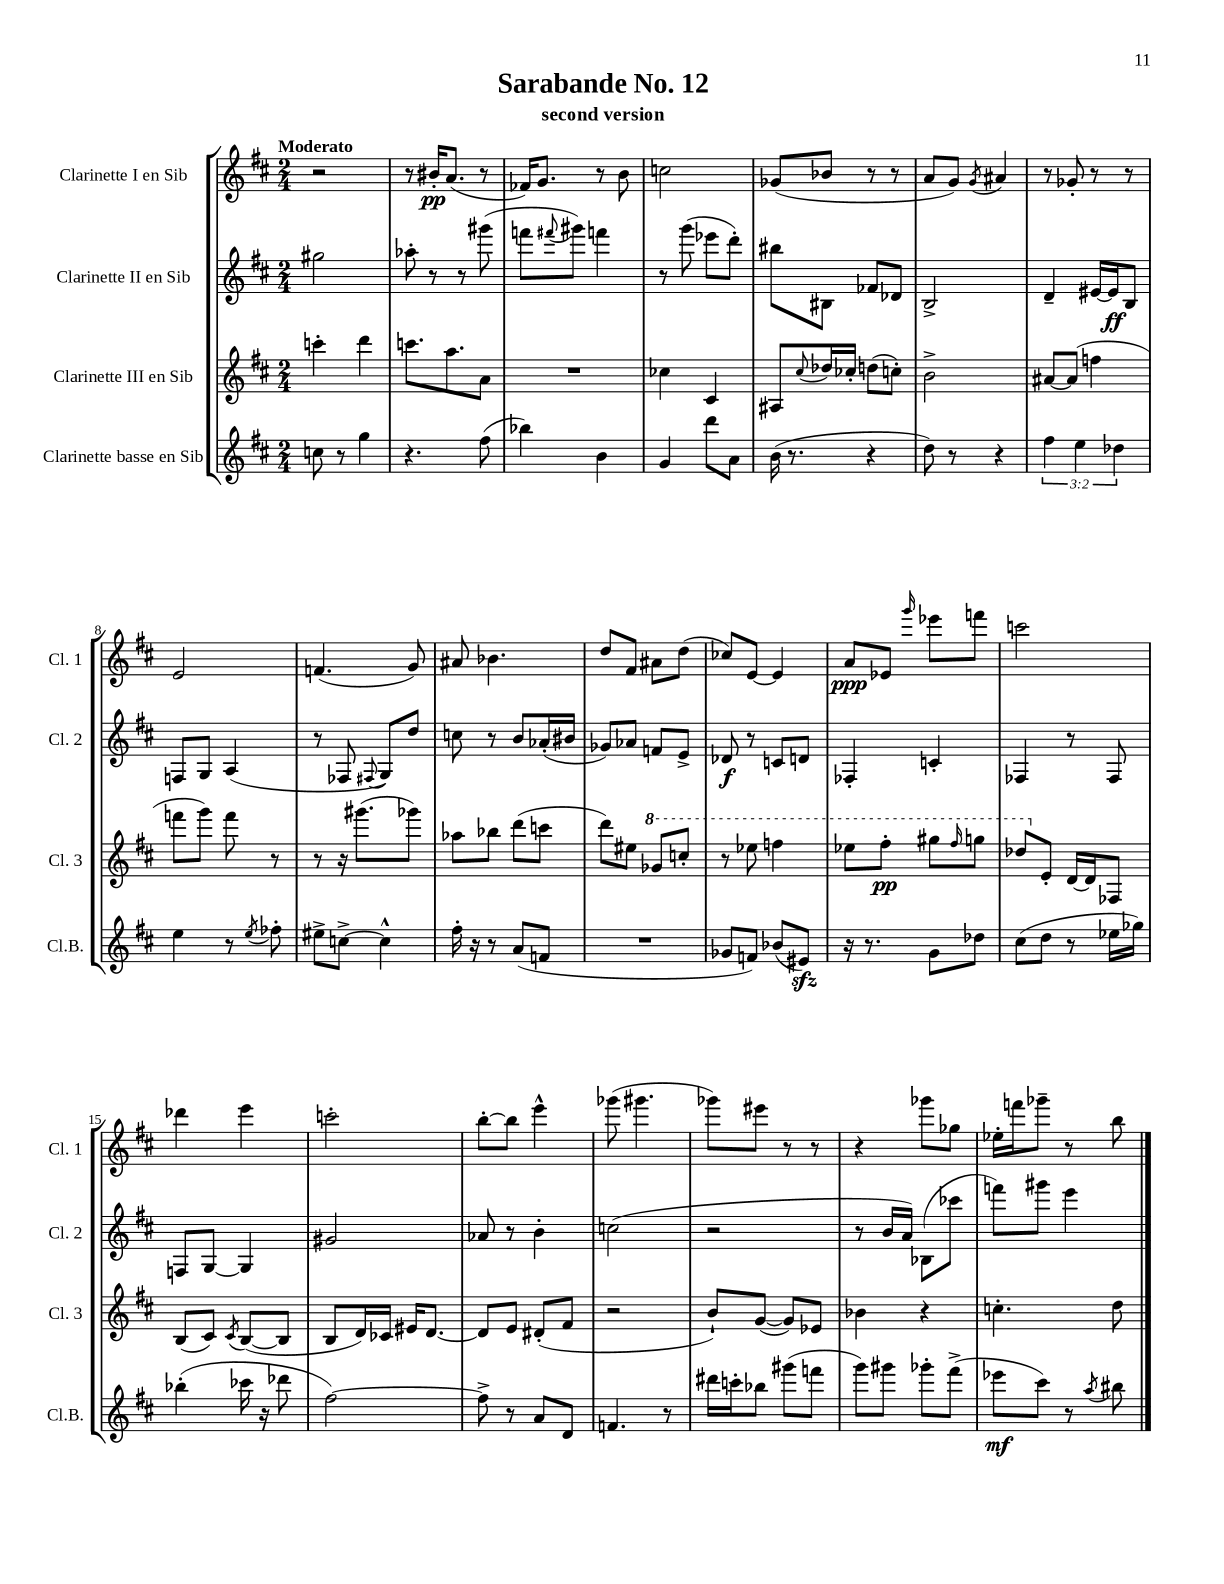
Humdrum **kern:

**kern	**dynam	**kern	**dynam	**kern	**dynam	**kern	**dynam
*part4	*part4	*part3	*part3	*part2	*part2	*part1	*part1
*staff4	*staff4	*staff3	*staff3	*staff2	*staff2	*staff1	*staff1
*I"Clarinette basse en Sib	*	*I"Clarinette III en Sib	*	*I"Clarinette II en Sib	*	*I"Clarinette I en Sib	*
*I'Cl.B.	*	*I'Cl. 3	*	*I'Cl. 2	*	*I'Cl. 1	*
*clefG2	*	*clefG2	*	*clefG2	*	*clefG2	*
*k[f#c#]	*	*k[f#c#]	*	*k[f#c#]	*	*k[f#c#]	*
*M2/4	*	*M2/4	*	*M2/4	*	*M2/4	*
=1	=1	=1	=1	=1	=1	=1	=1
!	!	!	!	!	!	!LO:TX:a:B:t=Moderato	!
8ccn\	.	4cccn'\	.	2gg#X\	.	2r	.
8r	.	.	.	.	.	.	.
4gg\	.	4ddd\	.	.	.	.	.
=2	=2	=2	=2	=2	=2	=2	=2
4.r	.	8.cccn\L	.	8aa-X'\	.	8r	.
.	.	.	.	8r	.	16b#X'/KL	pp
.	.	8.aa\	.	.	.	(8.a/J	.
.	.	.	.	8r	.	.	.
(8ff#\	.	8a\J	.	(8ggg#X\	.	8r	.
=3	=3	=3	=3	=3	=3	=3	=3
4bb-X\)	.	2r	.	8fffn\L	.	16f-X/KL)	.
.	.	.	.	.	.	8.g/J	.
.	.	.	.	8qqfff#X/	.	.	.
.	.	.	.	8ggg#X\J)	.	.	.
4b\	.	.	.	4fffn\	.	8r	.
.	.	.	.	.	.	8b\	.
=4	=4	=4	=4	=4	=4	=4	=4
4g/	.	4cc-X\	.	8r	.	2ccn\	.
.	.	.	.	(8ggg\	.	.	.
8ddd\L	.	4c#/	.	8eee-X\L	.	.	.
8a\J	.	.	.	8ddd'\J)	.	.	.
=5	=5	=5	=5	=5	=5	=5	=5
(16b\	.	8A#X/L	.	8bb#X\L	.	(8g-X/L	.
8.r	.	.	.	.	.	.	.
.	.	8qqcc#/	.	.	.	.	.
.	.	16dd-X/L	.	8B#X\J	.	8b-X/J	.
.	.	16cc-X'/JJ	.	.	.	.	.
4r	.	(8ddn\L	.	8f-X/L	.	8r	.
.	.	8ccn'\J)	.	8d-X/J	.	8r	.
=6	=6	=6	=6	=6	=6	=6	=6
8dd\)	.	2b^\	.	2B^/	.	8a/L	.
8r	.	.	.	.	.	8g/J)	.
.	.	.	.	.	.	8qg/	.
4r	.	.	.	.	.	4a#X/	.
=7	=7	=7	=7	=7	=7	=7	=7
6ff#\	.	[8a#X/L	.	4d~/	.	8r	.
.	.	(8a#/J]	.	.	.	8g-X'/	.
6ee\	.	.	.	.	.	.	.
.	.	4ffn\	.	[16e#X/LL	.	8r	.
.	.	.	.	16e#/J]	ff	.	.
6dd-X\	.	.	.	.	.	.	.
.	.	.	.	8B/J	.	8r	.
!!LO:LB:g=z
=8	=8	=8	=8	=8	=8	=8	=8
4ee\	.	8fffn\L	.	8Fn/L	.	2e/	.
.	.	8ggg\J)	.	8G/J	.	.	.
8r	.	8fff\	.	(4A/	.	.	.
8qee/	.	.	.	.	.	.	.
8ff-X'\	.	8r	.	.	.	.	.
=9	=9	=9	=9	=9	=9	=9	=9
8ee#X^\L	.	8r	.	8r	.	(4.fn/	.
[8ccn^\J	.	16r	.	8F-X/	.	.	.
.	.	(8.ggg#X\L	.	.	.	.	.
.	.	.	.	8qqF#X/	.	.	.
4cc^^\]	.	.	.	8G/L)	.	.	.
.	.	8ggg-X\J)	.	8dd/J	.	8g/)	.
=10	=10	=10	=10	=10	=10	=10	=10
16ff#'\	.	8aa-X\L	.	8ccn\	.	8a#X/	.
16r	.	.	.	.	.	.	.
8r	.	8bb-X\J	.	8r	.	4.b-X\	.
(8a/L	.	(8ddd\L	.	8b/L	.	.	.
8fn/J	.	8cccn\J	.	(16a-X'/L	.	.	.
.	.	.	.	16b#X/JJ	.	.	.
=11	=11	=11	=11	=11	=11	=11	=11
2r	.	8ddd\L)	.	8g-X/L)	.	8dd/L	.
.	.	8ee#X\J	.	8a-X/J	.	8f#/J	.
*	*	*8va	*	*	*	*	*
.	.	8gg-X/L	.	8fn/L	.	8a#X\L	.
.	.	8cccn'/J	.	8e^/J	.	(8dd\J	.
=12	=12	=12	=12	=12	=12	=12	=12
8g-X/L	.	8r	.	8d-X/	f	8cc-X/L)	.
8fn/J)	.	8eee-X\	.	8r	.	[8e/J	.
(8b-X/L	.	4fffn\	.	8cn/L	.	4e/]	.
8e#Xzz/J)	.	.	.	8dn/J	.	.	.
=13	=13	=13	=13	=13	=13	=13	=13
16r	.	8eee-X\L	.	4F-X'/	.	8a/L	ppp
8.r	.	.	.	.	.	.	.
.	.	8fff#'\J	pp	.	.	8e-X/J	.
.	.	.	.	.	.	16qqggg/	.
8g\L	.	8ggg#X\L	.	4cn'/	.	8eee-X\L	.
.	.	16qqfff#/	.	.	.	.	.
8dd-X\J	.	8gggn\J	.	.	.	8fffn\J	.
=14	=14	=14	=14	=14	=14	=14	=14
(8cc#\L	.	8ddd-X/L	.	4F-X/	.	2cccn\	.
*	*	*X8va	*	*	*	*	*
8dd\J	.	8e'/J	.	.	.	.	.
8r	.	[16d/LL	.	8r	.	.	.
.	.	16d/J]	.	.	.	.	.
16ee-X\LL	.	8F-X/J	.	8F-/	.	.	.
16gg-X\JJ)	.	.	.	.	.	.	.
!!LO:LB:g=z
=15	=15	=15	=15	=15	=15	=15	=15
(4bb-X'\	.	(8B/L	.	8Fn/L	.	4ddd-X\	.
.	.	8c#/J)	.	[8G/J	.	.	.
.	.	8qc#/	.	.	.	.	.
16ccc-X\	.	([8B/L	.	4G/]	.	4eee\	.
16r	.	.	.	.	.	.	.
8ddd-X\	.	8B/J]	.	.	.	.	.
=16	=16	=16	=16	=16	=16	=16	=16
[2ff#\)	.	8B/L	.	2g#X/	.	2cccn'\	.
.	.	16d/L)	.	.	.	.	.
.	.	16c-X/JJ	.	.	.	.	.
.	.	16e#X/KL	.	.	.	.	.
.	.	[8.d/J	.	.	.	.	.
=17	=17	=17	=17	=17	=17	=17	=17
8ff#^\]	.	8d/L]	.	8a-X/	.	[8bb'\L	.
8r	.	8e/J	.	8r	.	8bb\J]	.
8a/L	.	(8d#X'/L	.	4b'\	.	4eee^^\	.
8d/J	.	8f#/J	.	.	.	.	.
=18	=18	=18	=18	=18	=18	=18	=18
4.fn/	.	2r	.	(2ccn\	.	(8ggg-X\	.
.	.	.	.	.	.	4.ggg#X\	.
8r	.	.	.	.	.	.	.
=19	=19	=19	=19	=19	=19	=19	=19
16ddd#X\LL	.	8b`/L)	.	2r	.	8ggg-X\L)	.
16cccn'\J	.	.	.	.	.	.	.
8bb-X\J	.	([8g/J	.	.	.	8eee#X\J	.
(8ggg#X\L	.	8g/L])	.	.	.	8r	.
8fffn\J	.	8e-X/J	.	.	.	8r	.
=20	=20	=20	=20	=20	=20	=20	=20
8ggg\L)	.	4b-X\	.	8r	.	4r	.
8ggg#X\J	.	.	.	16b/LL	.	.	.
.	.	.	.	16a/JJ)	.	.	.
8ggg-X'\L	.	4r	.	(8B-X\L	.	8ggg-X\L	.
(8fff#^\J	.	.	.	8ccc-X\J	.	8gg-X\J	.
=21	=21	=21	=21	=21	=21	=21	=21
8eee-X\L	mf	4.ccn'\	.	8fffn\L)	.	16ee-X'\LL	.
.	.	.	.	.	.	16fffn\J	.
8ccc#\J)	.	.	.	8ggg#X\J	.	8ggg-X~\J	.
8r	.	.	.	4eee\	.	8r	.
8qaa/	.	.	.	.	.	.	.
8bb#X\	.	8dd\	.	.	.	8bb\	.
==	==	==	==	==	==	==	==
*-	*-	*-	*-	*-	*-	*-	*-
